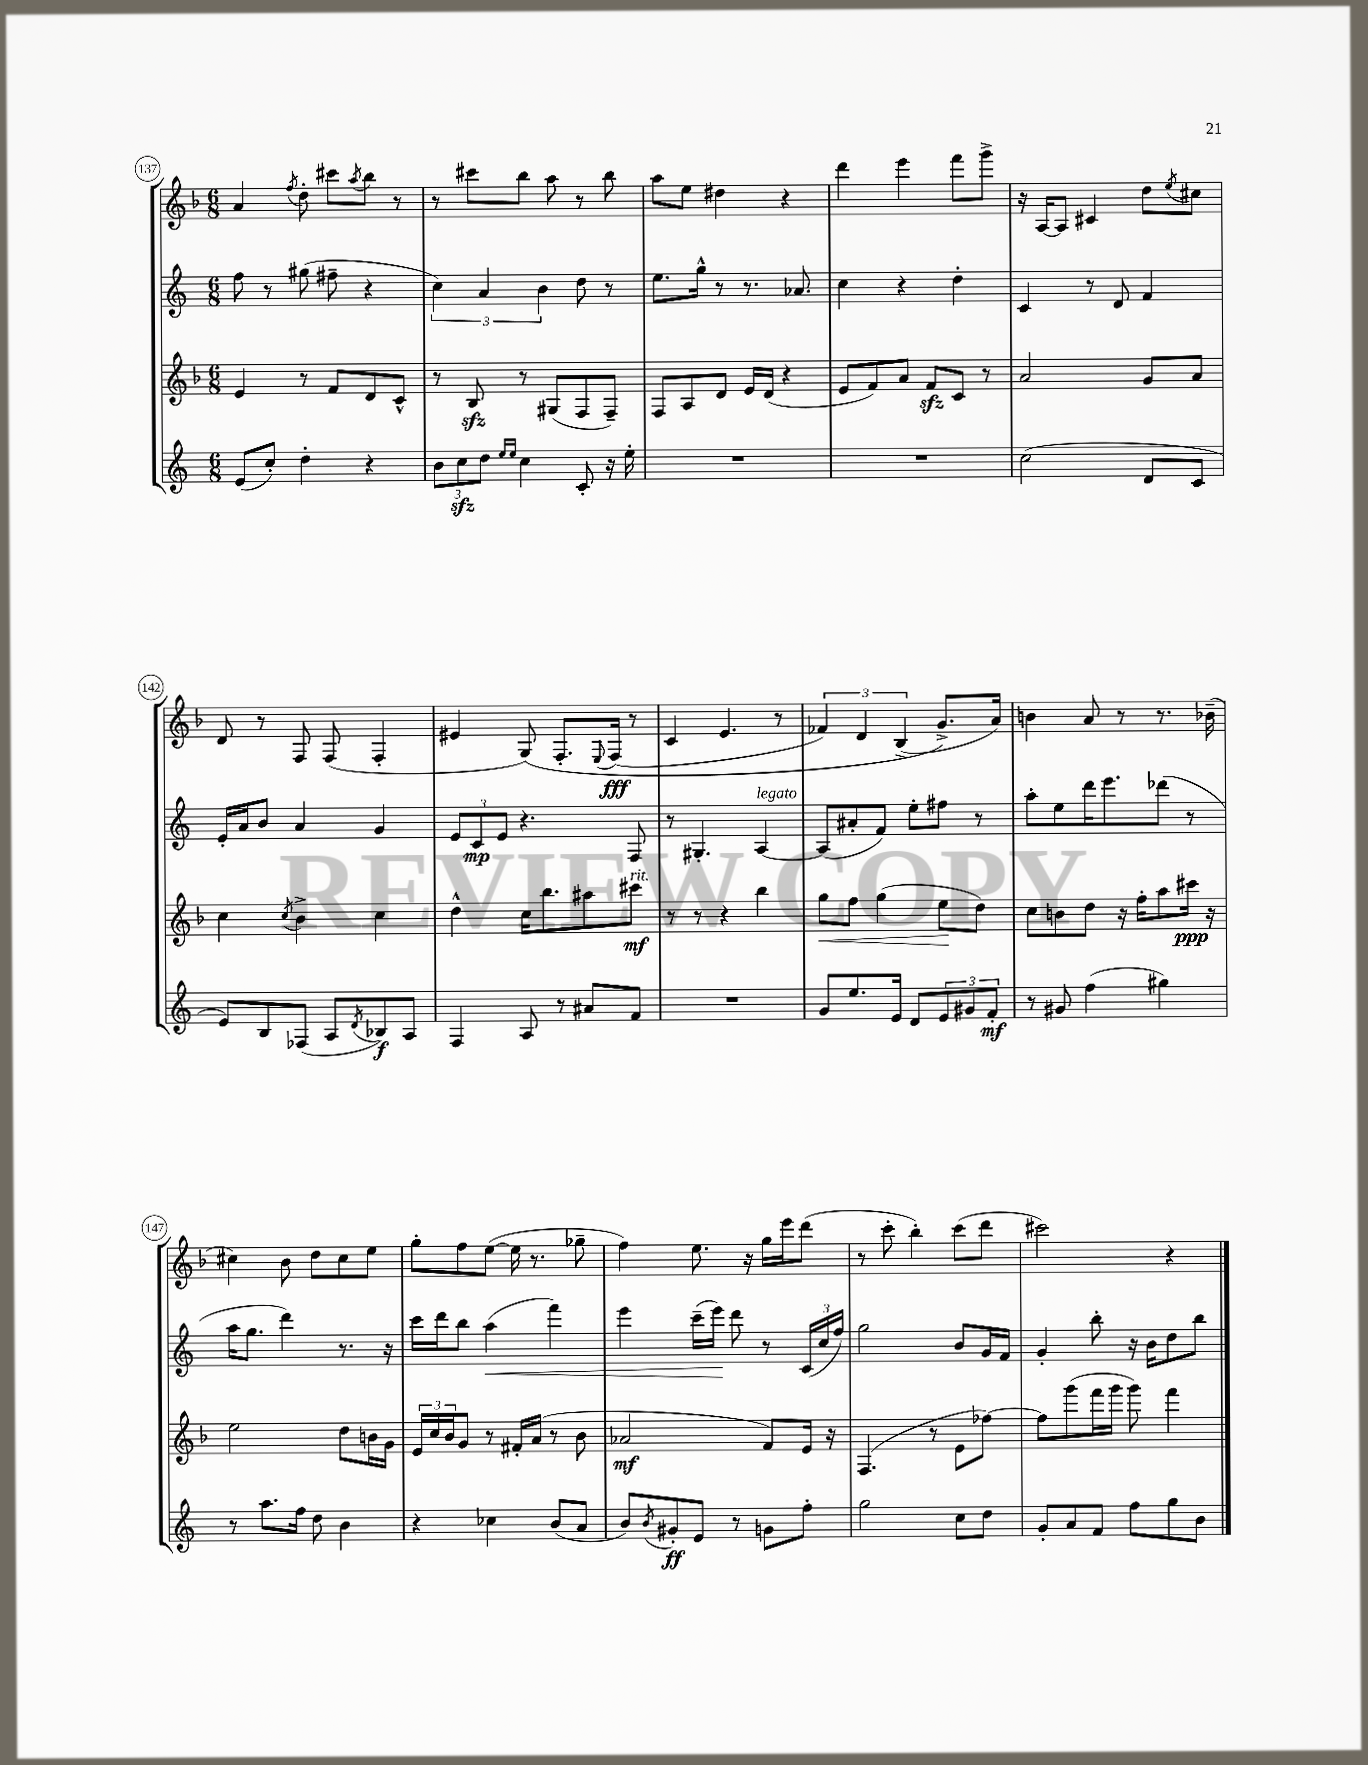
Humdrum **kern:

**kern	**kern	**kern	**kern
*staff4	*staff3	*staff2	*staff1
*clefG2	*clefG2	*clefG2	*clefG2
*k[]	*k[b-]	*k[]	*k[b-]
*M6/8	*M6/8	*M6/8	*M6/8
(8e/L	4e/	8ff\	4a/
8cc'/J)	.	8r	.
.	.	.	8qff/
4dd'\	8r	(8gg#\	8dd'\
.	8f/L	8ff#~\	8ccc#\L
.	.	.	8qaa/
4r	8d/	4r	8bb-\J
.	8c^^/J	.	8r
=	=	=	=
12b\L	8r	6cc\)	8r
12cc\	.	.	.
.	8B-/	.	8ccc#\L
12dd\J	.	6a/	.
16qqee/LL	.	.	.
16qqee/JJ	.	.	.
4cc\	8r	.	8bb-\J
.	.	6b\	.
.	(8G#/L	.	8aa\
8c'/	8F/	8dd\	8r
16r	8F~/J)	8r	8bb-\
16ee'\	.	.	.
=	=	=	=
2.r	8F/L	8.ee\L	8aa\L
.	8A/	.	8ee\J
.	.	16gg^^\Jk	.
.	8d/J	8r	4dd#\
.	16e/LL	8.r	.
.	(16d/JJ	.	.
.	4r	.	4r
.	.	8.a-/	.
=	=	=	=
2.r	8e/L	4cc\	4ddd\
.	8f/)	.	.
.	8a/J	4r	4eee\
.	8f/L	.	.
.	8c/J	4dd'\	8fff\L
.	8r	.	8ggg^\J
=	=	=	=
(2cc\	2a/	4c/	16r
.	.	.	[16A/LK
.	.	.	8A/]J
.	.	8r	4c#/
.	.	8d/	.
8d/L	8g/L	4f/	8dd\L
.	.	.	8qee/
8c/J	8a/J	.	8cc#\J
=	=	=	=
8e/L)	4cc\	16e'/LL	8d/
.	.	16a/J	.
8B/	.	8b/J	8r
.	8qcc/	.	.
(8F-/J	4b-^\	4a/	8F/
8A/L	.	.	(8F/
8qd/	.	.	.
8B-/)	4cc\	4g/	4F'/
8A/J	.	.	.
=	=	=	=
4F/	4dd^^\	12e/L	4e#/
.	.	12c/	.
.	.	12e/J	.
8A/	16cc\LK	4.r	&(8G/)
.	8.bb-\	.	.
8r	.	.	8.F'/L
8a#/L	8aa#\	.	.
.	.	.	8qqE/
.	.	.	(16F/Jk
8f/J	8ccc#\J	8F/	8r
=	=	=	=
2.r	8r	8r	4c/
.	8r	4.G#'/	.
.	4r	.	4.e/
.	4bb-\	[4A/	.
.	.	.	8r
=	=	=	=
8g/L	8gg\L	(8A/]L	6f-/)
8.ee/	8ff\J	8a#'/	.
.	.	.	6d/
.	(4gg\	8f/J)	.
16e/Jk	.	.	.
.	.	.	(6B-^/
8d/L	.	8ee'\L	.
12e/	8ee\L	8ff#\J	8.g^/L&)
12g#/	.	.	.
.	8dd\J)	8r	.
12f'/J	.	.	.
.	.	.	16a/Jk)
=	=	=	=
8r	8cc\L	8aa'\L	4b\
8g#/	8b\	8ee\	.
(4ff\	8dd\J	16ddd\K	8a/
.	.	8.eee\	.
.	16r	.	8r
.	16ff'\LK	.	.
4gg#\)	8aa\	(8ddd-\J	8.r
.	16ccc#\Jk	8r	.
.	16r	.	(16b-~\
=	=	=	=
8r	2ee\	16aa\LK	4cc#\)
.	.	8.gg\J	.
8.aa\L	.	.	.
.	.	4ddd\)	8b-\
16ff\Jk	.	.	.
8dd\	.	.	8dd\L
4b\	8dd\L	8.r	8cc#\
.	16b\L	.	8ee\J
.	16g\JJ	16r	.
=	=	=	=
4r	24e/LL	16ccc\LL	8gg'\L
.	24cc/	.	.
.	.	16ddd\J	.
.	24b-/J	.	.
.	8g/J	8bb\J	8ff\
4cc-\	8r	(4aa\	([8ee\J
.	16f#'/LL	.	16ee\]
.	(16a/JJ	.	8.r
(8b/L	8r	4fff\)	.
8a/J	8b-\	.	8gg-~\
=	=	=	=
8b/L)	2a-/	4eee\	4ff\)
8qb/	.	.	.
8g#'/	.	.	.
8e/J	.	(16ccc~\LL	8.ee\
.	.	16eee\JJ)	.
8r	.	8ddd\	.
.	.	.	16r
8g\L	8f/L)	8r	16gg\LL
.	.	.	16eee\J
8ff'\J	16e/Jk	(24c/LL	(8ddd\J
.	.	24cc/	.
.	16r	.	.
.	.	24ff/JJ)	.
=	=	=	=
2gg\	(4.F/	2gg\	8r
.	.	.	8ccc'\
.	.	.	4bb-'\)
.	8r	.	.
8cc\L	8e\L	8b/L	(8ccc\L
8dd\J	[8ff-\J)	16g/L	8ddd\J
.	.	16f/JJ	.
=	=	=	=
8g'/L	8ff-\]L	4g'/	2ccc#\)
8a/	(8ggg\	.	.
8f/J	16fff\L	8bb'\	.
.	16ggg\JJ	.	.
8ff\L	8ggg\)	16r	.
.	.	16b\LK	.
8gg\	4fff\	8dd\	4r
8b\J	.	8bb\J	.
==	==	==	==
*-	*-	*-	*-
